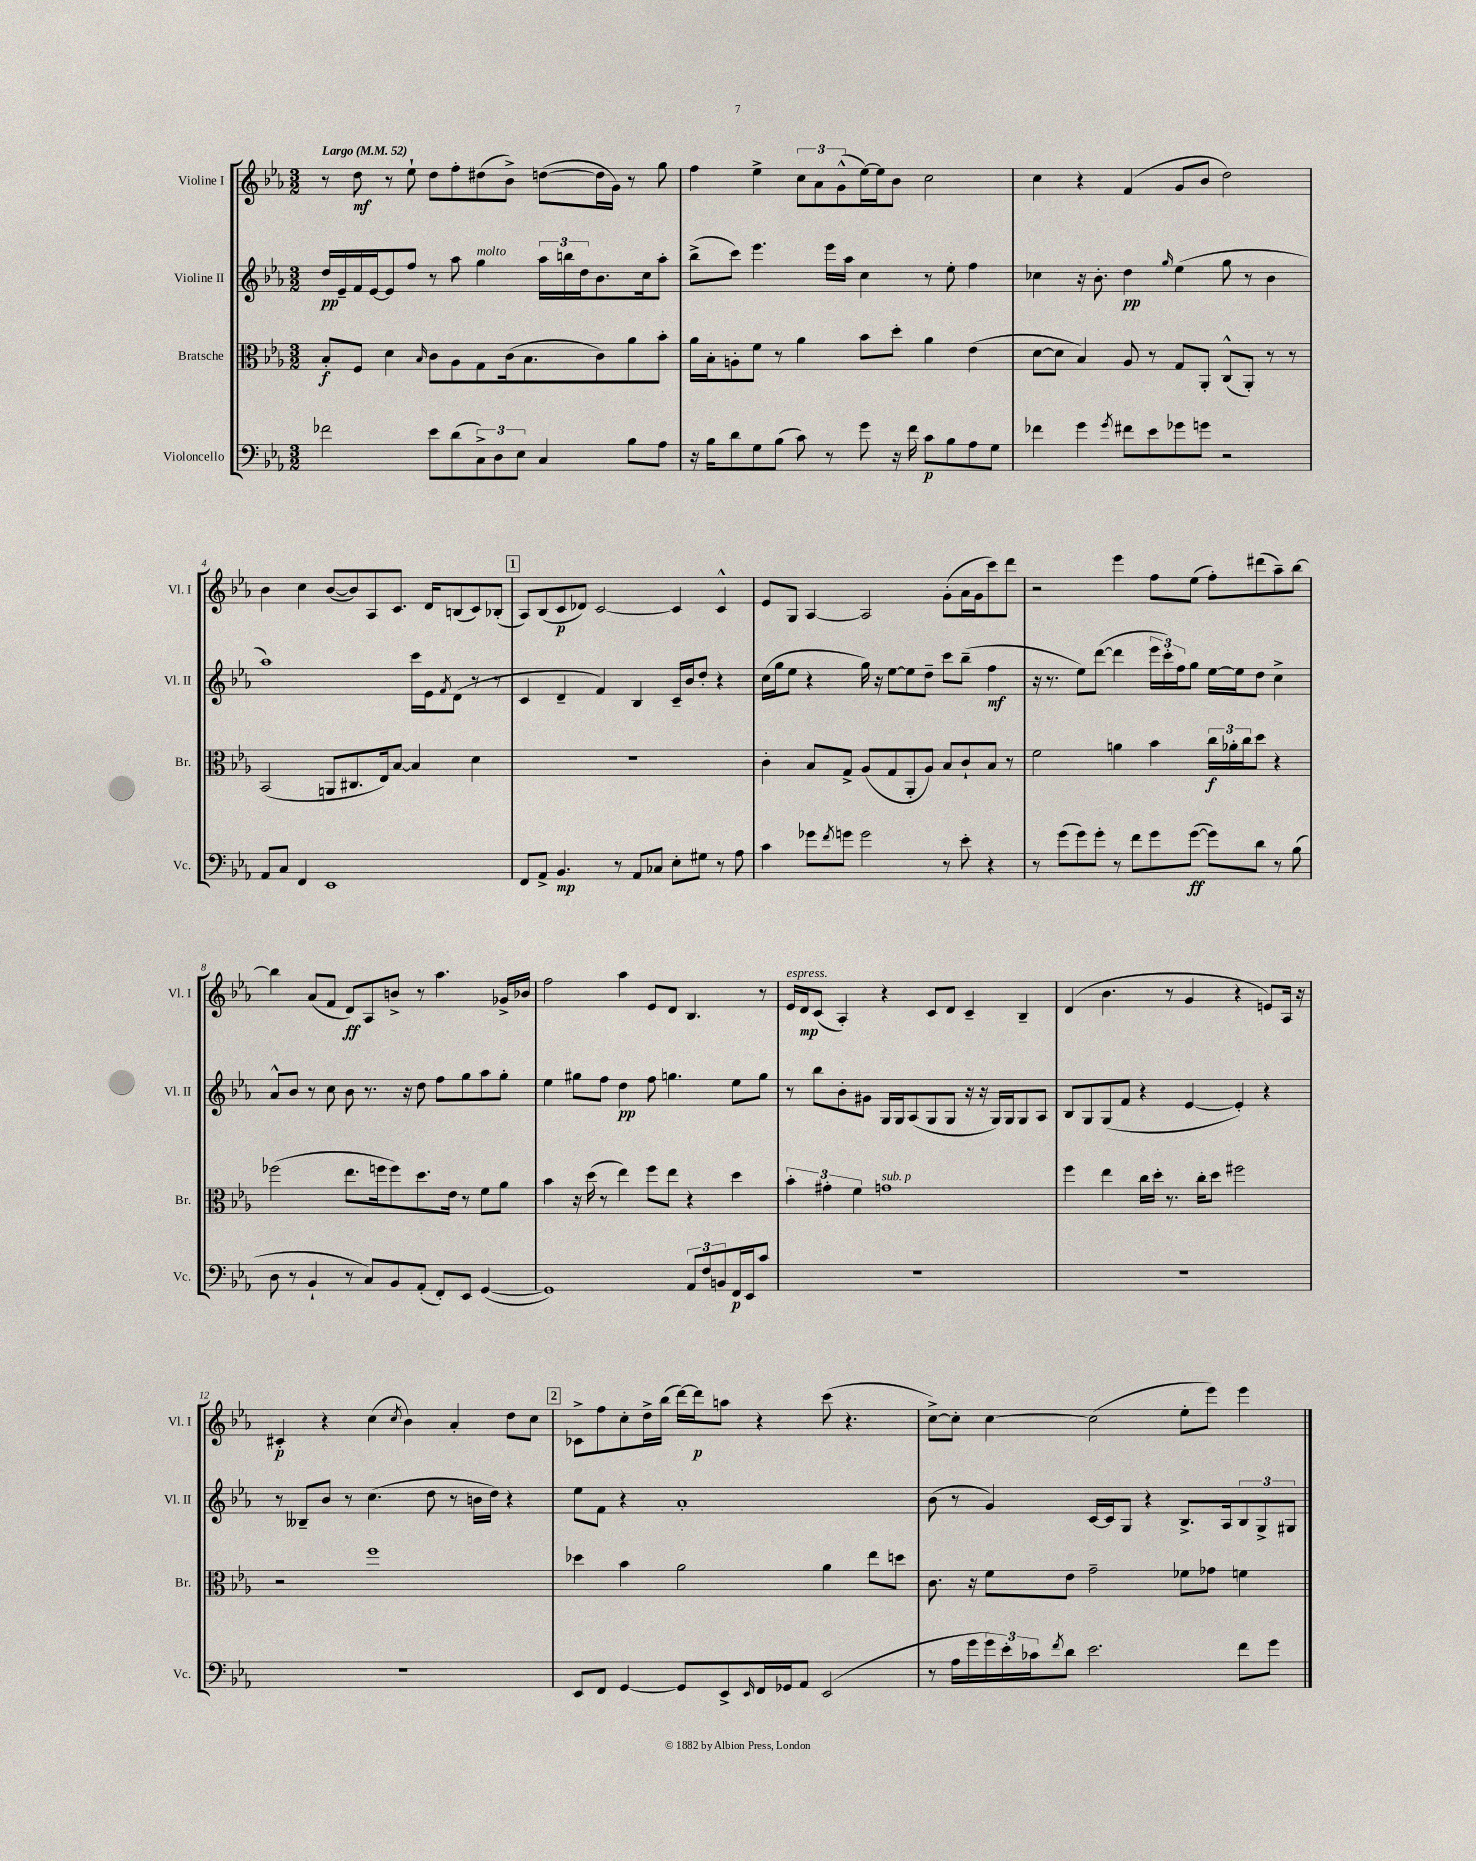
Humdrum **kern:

**kern	**kern	**kern	**kern
*staff4	*staff3	*staff2	*staff1
*clefF4	*clefC3	*clefG2	*clefG2
*k[b-e-a-]	*k[b-e-a-]	*k[b-e-a-]	*k[b-e-a-]
*M3/2	*M3/2	*M3/2	*M3/2
*MM52	*MM52	*MM52	*MM52
2f-\	8B-'/L	16dd/LL	8r
.	.	16e-~/	.
.	8F/J	16f/	8dd\
.	.	[16e-/J	.
.	4d\	8e-/]	8r
.	.	8ff/J	8ee-`\
.	16qqB-/	.	.
8e-\L	8c\L	8r	8dd\L
(8d\	8A-\	8aa-\	8ff'\
12C^\)	8G\	4gg\	(8dd#\
12D\	.	.	.
.	(16c\k	.	8b-^\J)
12E-\J	.	.	.
.	8.B-\	.	.
4C/	.	24aa-\LL	([8dd\L
.	.	24bb\	.
.	.	24dd\J	.
.	8c\)	8.b-\	16dd\]L
.	.	.	16g\JJ)
8B-\L	8a-\	.	8r
.	.	16cc\k	.
8A-\J	8b-'\J	8aa-'\J	8gg\
=	=	=	=
16r	16a-\LL	(8bb-^\L	4ff\
16B-\LK	16B-'\J	.	.
8d\	8A'\	8ccc\J)	.
8G\	8f\J	4.eee-\	4ee-^\
(8B-\J	8r	.	.
8c\)	4a-\	.	12cc\L
.	.	.	12a-\
8r	.	16eee-\LL	.
.	.	.	(12g^^\
.	.	16aa-\JJ	.
8g\	8b-\L	4cc\	[16ee-\L)
.	.	.	16ee-\]J
16r	8dd'\J	.	8b-\J
16f\	.	.	.
8c\L	4a-\	8r	2cc\
8B-\	.	8ee-'\	.
8A-\	(4e-\	4ff\	.
8G\J	.	.	.
=	=	=	=
4f-\	[8d\L	4cc-\	4cc\
.	8d\]J	.	.
4g\	4B-/)	16r	4r
.	.	8.b-'\	.
8qg/	.	.	.
8f#\L	8A-/	4dd\	(4f/
8e-\	8r	.	.
.	.	16qqgg/	.
8g-\	8G/L	(4ee-\	8g/L
8g\J	8AA-'/J	.	8b-/J
2r	(8C^^/L	8gg\	2dd\)
.	8AA-'/J)	8r	.
.	8r	4b-\	.
.	8r	.	.
=	=	=	=
8AA-/L	(2BB-/	1aa-)	4b-\
8C/J	.	.	.
4FF/	.	.	4cc\
1EE-	8AA/L	.	([8b-/L
.	8.C#/	.	8b-/])
.	.	.	8A-/
.	16E-/k)	.	.
.	[8B-/J	.	8.c/J
.	4B-/]	16ccc\LL	.
.	.	16e-\J	16d/LK
.	.	8qf/	.
.	.	(8d\J	(8B/
.	4d\	8r	8c/)
.	.	8r	(8B-'/J
=	=	=	=
8FF/L	1.r	4c/	8A-/L)
8AA-^/J	.	.	(8B-/
4.BB-/	.	4d~/	8c/
.	.	.	8d-/J)
.	.	4f/)	[2c/
8r	.	.	.
8AA-/L	.	4B-/	.
8C-/J	.	.	.
8E-'\L	.	16c~/LL	4c/]
.	.	16b-/J	.
8G#\J	.	8dd'/J	.
8r	.	4r	4c^^/
8A-\	.	.	.
=	=	=	=
4c\	4c'\	(16cc\LL	8e-/L
.	.	16gg\J	.
.	.	8ee-\J	8G/J
8g-\L	8B-/L	4r	[4A-/
8qf/	.	.	.
8g\J	8G^/J	.	.
2g\	(8A-/L	16gg\)	2A-/]
.	.	16r	.
.	8G/	[8ee-\L	.
.	8AA-'/	8ee-\]	.
.	8A-/J)	8dd~\J	.
8r	8B-/L	8ccc\L	(8g'\L
8e-'\	8c`/	(8bb-~\J	16a-\L
.	.	.	16g\J
4r	8B-/J	4ff\	8ccc\)
.	8r	.	8ddd\J
=	=	=	=
8r	2f\	16r	2r
.	.	8.r	.
(8g\L	.	.	.
8g\)	.	8ee-\L)	.
8g'\J	.	([8ddd\J	.
8r	4a\	4ddd\]	4eee-\
8f\L	.	.	.
8g\	4b-\	24eee-\LL	8ff\L
.	.	24ccc'\)	.
.	.	24ff\J	.
([8g\J	.	8gg\J	(8ee-\J
8g\]L)	24cc\LL	[16ee-\LL	8ff'\L)
.	24a-'\	.	.
.	.	16ee-\]J	.
.	24cc\J	.	.
8d\J	8dd\J	8dd\J	(8ddd#\
8r	4r	4cc^\	8aa-~\)
(8B-\	.	.	[8bb-\J
=	=	=	=
8D\	(2ff-\	8a-^^/L	4bb-\]
8r	.	8b-/J	.
4BB-`/	.	8r	(8a-/L
.	.	8cc\	8f/J
8r	8.ee-\L	8b-\	8d/L)
8C/L)	.	8.r	8A-/
.	16ff\k	.	.
8BB-/	8ff\)	.	8b^/J
.	.	16r	.
(8AA-'/J	8.dd\	8dd\	8r
8FF'/L)	.	8ff\L	4.aa-\
.	16e-\Jk	.	.
8EE-/J	8r	8gg\	.
([4GG/	8f\L	8aa-\	.
.	8a-\J	8gg'\J	16g-^/LL
.	.	.	16b-/JJ
=	=	=	=
1GG])	4b-\	4ee-\	2ff\
.	16r	8gg#\L	.
.	(16dd\	.	.
.	8r	8ff\J	.
.	4ee-\)	4dd\	4aa-\
.	8ff\L	8ff\	8e-/L
.	8ee-\J	4.gg\	8d/J
12AA-/L	4r	.	4.B-/
12F/	.	.	.
12BB/	.	.	.
16FF/L	4dd\	8ee-\L	.
16EE-/J	.	.	.
8c/J	.	8gg\J	8r
=	=	=	=
1.r	6b-'\	8r	16e-/LL
.	.	.	16d/J
.	.	8bb-\L	(8c/J
.	6g#'\	.	.
.	.	8b-'\	4A-'/)
.	6f\	.	.
.	.	8g#\J	.
.	1g	16G/LL	4r
.	.	16G/J	.
.	.	(8A-/	.
.	.	8G/	8c/L
.	.	8G/J	8d/J
.	.	16r	4c~/
.	.	16r	.
.	.	16G/LL)	.
.	.	16G/J	.
.	.	8G/	4B-~/
.	.	8A-/J	.
=	=	=	=
1.r	4ff\	8B-/L	(4d/
.	.	8G/	.
.	4ee-\	(8G/	4.b-\
.	.	8f/J	.
.	16cc\LL	4r	.
.	16dd'\JJ	.	.
.	8.r	.	8r
.	.	[4e-/	4g/
.	16cc'\LK	.	.
.	8dd\J	.	.
.	2ff#\	4e-'/])	4r
.	.	4r	8e/L)
.	.	.	16A-/Jk
.	.	.	16r
=	=	=	=
1.r	2r	8r	4c#'/
.	.	8B--~/L	.
.	.	8b-/J	4r
.	.	8r	.
.	1ff	(4.cc\	(4cc\
.	.	.	8qcc/
.	.	.	4b-\)
.	.	8dd\	.
.	.	8r	4a-'/
.	.	16b\LL	.
.	.	16dd\JJ)	.
.	.	4r	8dd\L
.	.	.	8cc\J
=	=	=	=
8EE-/L	4dd-\	8ee-\L	8c-^\L
8FF/J	.	8f\J	8ff\
[4GG/	4b-\	4r	8cc'\
.	.	.	16dd^\L
.	.	.	(16bb-\JJ
8GG/]L	2a-\	1a-'	[16ddd\LL)
.	.	.	16ddd\]J
8EE-^/	.	.	8aa\J
16qqEE-/	.	.	.
16FF/L	.	.	4r
16GG-/J	.	.	.
8AA-/J	.	.	.
(2EE-/	4a-\	.	(8ccc\
.	.	.	4.r
.	8ee-\L	.	.
.	8dd\J	.	.
=	=	=	=
8r	8.c\	(8b-\	[8cc^\L)
16A-\LL	.	8r	8cc'\]J
16g\	16r	.	.
24g\)	8f\L	4g/)	[4cc\
24e-'\	.	.	.
24c-\J	.	.	.
8qf/	.	.	.
8d\J	8e-\J	.	.
2.e-\	2g~\	[16c/LL	(2cc\]
.	.	16c/]J	.
.	.	8G/J	.
.	.	4r	.
.	8f-\L	8.B-^/L	8ee-'\L
.	8g-\J	.	8eee-\J)
.	.	16A-/k	.
8f\L	4f\	12B-/	4eee-\
.	.	12G^/	.
8g\J	.	.	.
.	.	12G#/J	.
==	==	==	==
*-	*-	*-	*-
